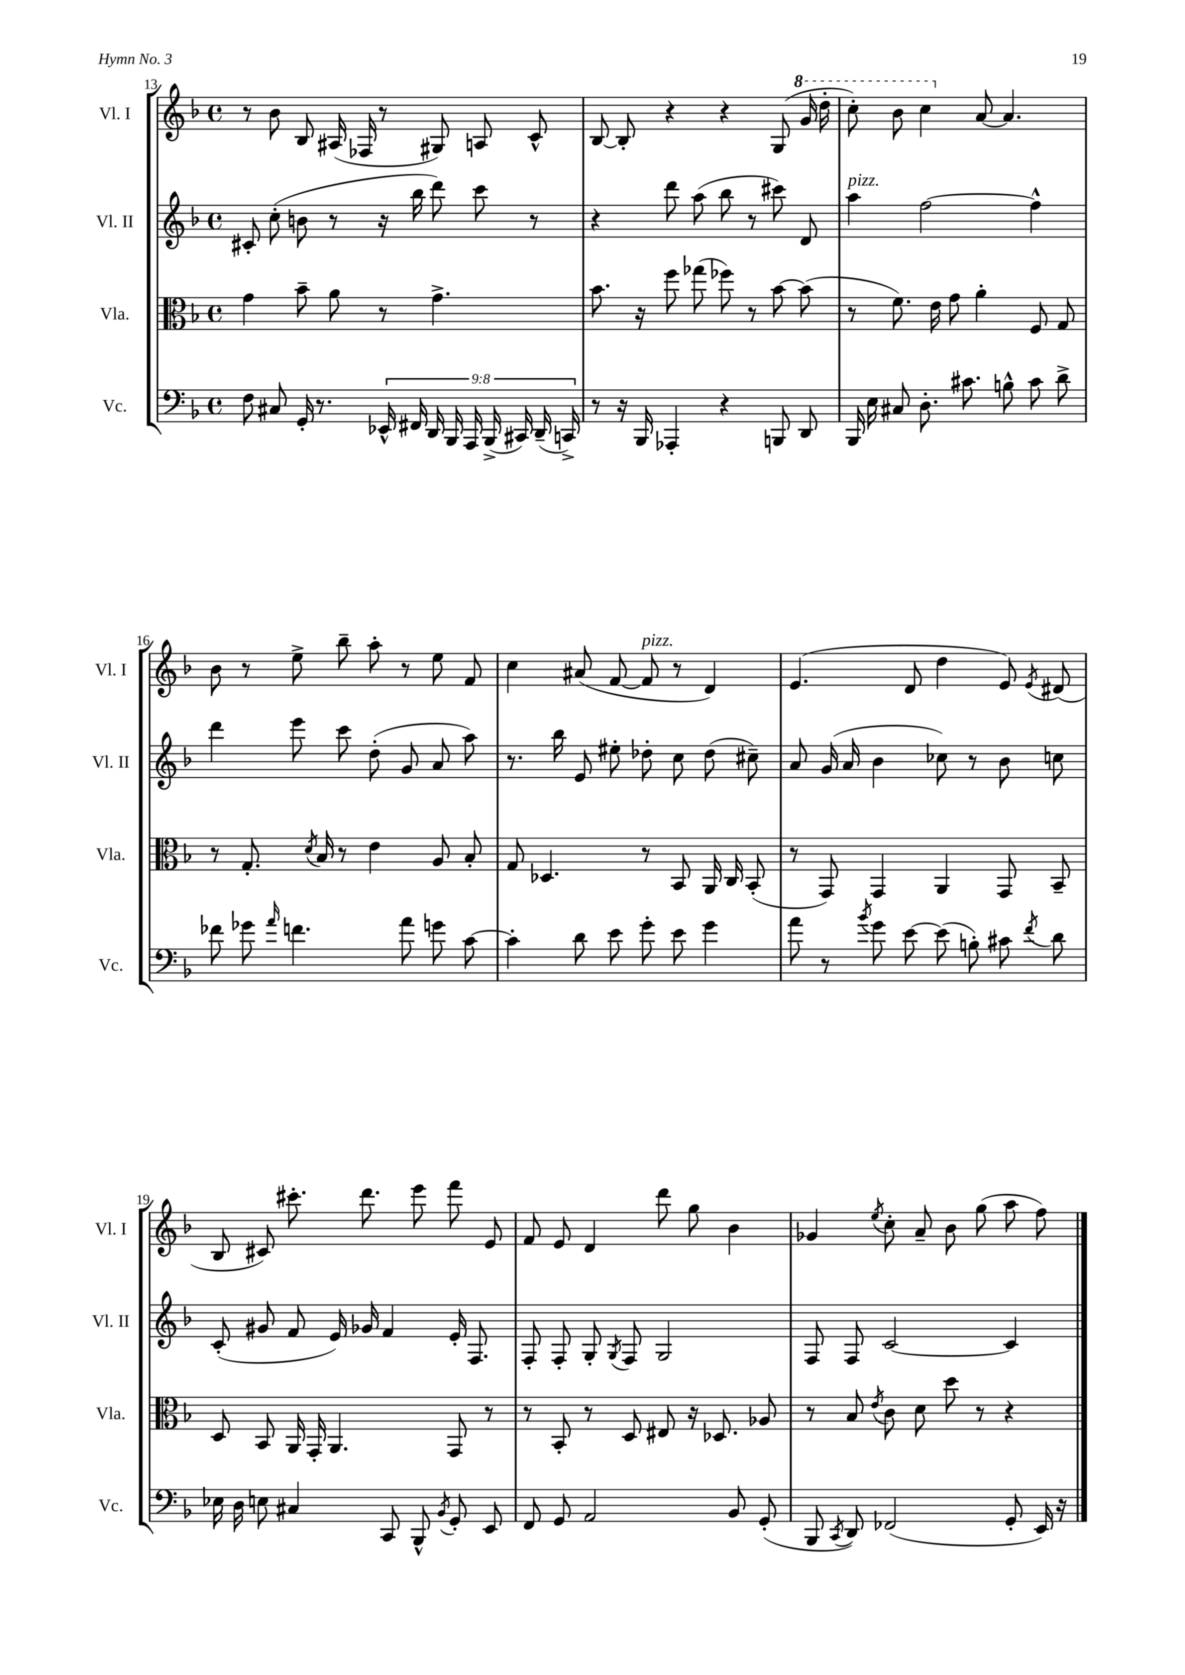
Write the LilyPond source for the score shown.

<<
\new StaffGroup <<
\new Staff = "s0" \with { instrumentName = "Vl. I" shortInstrumentName = "Vl. I" } {
    \clef treble \key f \major \defaultTimeSignature \time 4/4
    \autoBeamOff r8 bes'8 bes8 ais16( fes16 r8 gis8) a8 c'8-^ |
    bes8~ bes8-. r4 r4 g8( \ottava #1 g''16 d'''16-. |
    c'''8-.) bes''8 c'''4 \ottava #0 a'8~ a'4. |
    bes'8 r8 e''8-> bes''8-- a''8-. r8 e''8 f'8 |
    c''4 ais'8( f'8~ f'8^\markup { \italic "pizz." } r8 d'4) |
    e'4.( d'8 d''4 e'8) \acciaccatura { e'8 } dis'8( |
    bes8 cis'8) cis'''8.-. d'''8. e'''8 f'''8 e'8 |
    f'8 e'8 d'4 d'''8 g''8 bes'4 |
    ges'4 \acciaccatura { e''8 } c''8-. a'8-- bes'8 g''8( a''8 f''8) \bar "|." |
}
\new Staff = "s1" \with { instrumentName = "Vl. II" shortInstrumentName = "Vl. II" } {
    \clef treble \key f \major \defaultTimeSignature \time 4/4
    \autoBeamOff cis'8-. c''8-.( b'8 r8 r16 bes''16 d'''8) c'''8 r8 |
    r4 d'''8 a''8( bes''8 r8 cis'''8) d'8 |
    a''4^\markup { \italic "pizz." } f''2~ f''4-^ |
    d'''4 e'''8 c'''8 d''8-.( g'8 a'8 a''8) |
    r8. bes''16 e'8 eis''8-. des''8-. c''8 des''8( cis''8--) |
    a'8 g'16( a'16 bes'4 ces''8) r8 bes'8 c''8 |
    c'8-.( gis'8 f'8 e'16) ges'16 f'4 e'16-. f8. |
    f8-. f8-. g8-. \acciaccatura { g8 } f8 g2 |
    f8 f8 c'2~ c'4 \bar "|." |
}
\new Staff = "s2" \with { instrumentName = "Vla." shortInstrumentName = "Vla." } {
    \clef alto \key f \major \defaultTimeSignature \time 4/4
    \autoBeamOff g'4 bes'8-- a'8 r8 g'4.-> |
    bes'8. r16 f''8 ges''8( fes''8) r8 bes'8~ bes'8( |
    r8 f'8.) e'16 g'8 a'4-. f8 g8 |
    r8 g8.-. \acciaccatura { d'8 } bes16 r8 e'4 a8 bes8-. |
    g8 des4. r8 bes,8 a,16 c16 bes,8-.( |
    r8 g,8) g,4 a,4 g,8 bes,8-- |
    d8 bes,8 a,16 g,16-. a,4. g,8 r8 |
    r8 bes,8-. r8 d8 eis8 r16 des8. aes8 |
    r8 bes8 \acciaccatura { e'8 } c'8 d'8 d''8 r8 r4 \bar "|." |
}
\new Staff = "s3" \with { instrumentName = "Vc." shortInstrumentName = "Vc." } {
    \clef bass \key f \major \defaultTimeSignature \time 4/4 \override Staff.TupletNumber.text = #tuplet-number::calc-fraction-text
    \autoBeamOff f8 cis8 g,16-. r8. \tuplet 9/8 { ees,16-^ fis,16 d,16 bes,,16 a,,16 bes,,16->( cis,16) d,16--( c,16->) } |
    r8 r16 bes,,16 aes,,4-. r4 b,,8 d,8 |
    bes,,16 e16 cis8 d8.-. cis'8. b8-^ cis'8 d'8-> |
    fes'8 ges'8 \grace { a'16 } f'4. a'8 g'8 c'8~ |
    c'4-. d'8 e'8 g'8-. e'8 g'4 |
    a'8 r8 \acciaccatura { bes'8 } g'8 e'8~ e'8( b8-.) cis'8 \acciaccatura { f'8 } d'8 |
    ees16 d16 e8 cis4 c,8 bes,,8-^ \acciaccatura { bes,8 } g,8-. e,8 |
    f,8 g,8 a,2 bes,8 g,8-.( |
    bes,,8 \acciaccatura { c,8 } d,8) fes,2( g,8-. e,16) r16 \bar "|." |
}
>>
>>
\layout { \context { \Score currentBarNumber = #13 } }
